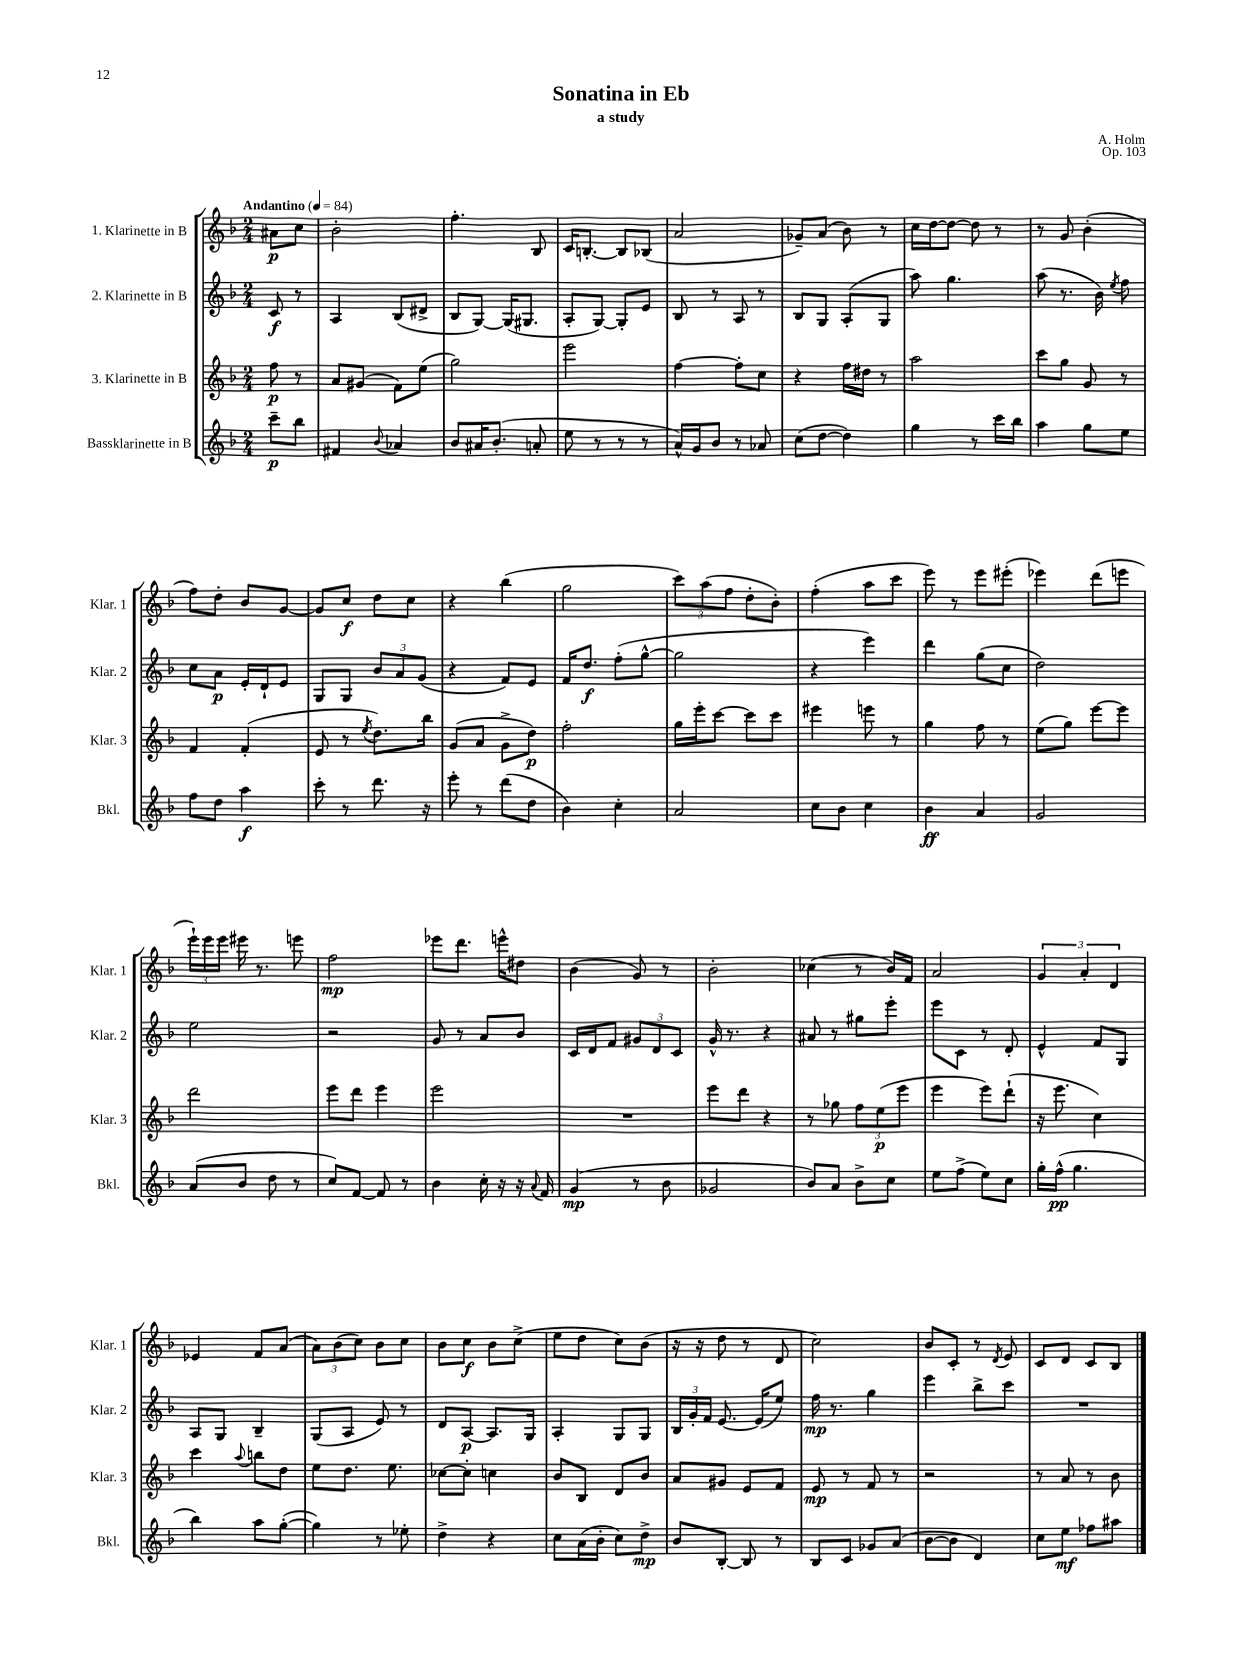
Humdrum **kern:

**kern	**kern	**kern	**kern
*staff4	*staff3	*staff2	*staff1
*clefG2	*clefG2	*clefG2	*clefG2
*k[b-]	*k[b-]	*k[b-]	*k[b-]
*M2/4	*M2/4	*M2/4	*M2/4
*MM84	*MM84	*MM84	*MM84
8ccc~	8ff	8c	8a#
8bb-	8r	8r	8cc
=	=	=	=
4f#	8a	4A	2b-'
.	(8g#	.	.
8qqb-	.	.	.
4a-	8f)	(8B-	.
.	(8ee	8d#^	.
=	=	=	=
8b-	2gg)	8B-	4.ff'
16a#	.	[8G)	.
(8.b-'	.	.	.
.	.	(16G]	.
.	.	8.G#	.
8a'	.	.	8B-
=	=	=	=
8ee	2eee	8A'	16c
.	.	.	[8.B'
8r	.	[8G)	.
8r	.	8G']	8B]
8r	.	8e	(8B-
=	=	=	=
16a^^)	[4ff	8B-	2a
16g	.	.	.
8b-	.	8r	.
8r	8ff']	8A	.
8a-	8cc	8r	.
=	=	=	=
(8cc	4r	8B-	8g-~)
[8dd	.	8G	(8a
4dd])	16ff	(8A'	8b-)
.	16dd#	.	.
.	8r	8G	8r
=	=	=	=
4gg	2aa	8aa)	16cc
.	.	.	[16dd
.	.	4.gg	8dd_
8r	.	.	8dd]
16ccc	.	.	8r
16bb-	.	.	.
=	=	=	=
4aa	8ccc	(8aa	8r
.	8gg	8.r	8g
8gg	8g	.	(4b-'
.	.	16b-)	.
.	.	8qee	.
8ee	8r	8ff	.
=	=	=	=
8ff	4f	8cc	8ff)
8dd	.	8a	8dd'
4aa	(4f'	16e'	8b-
.	.	16d`	.
.	.	8e	[8g
=	=	=	=
8ccc'	8e	8G	8g]
8r	8r	8G	8cc
.	8qee	.	.
8.ddd	8.dd)	12b-	8dd
.	.	12a	.
.	.	.	8cc
.	.	(12g	.
16r	16bb-	.	.
=	=	=	=
8eee'	(8g	4r	4r
8r	8a	.	.
(8ddd	8g^	8f)	(4bb-
8dd	8dd)	8e	.
=	=	=	=
4b-)	2ff'	16f	2gg
.	.	8.dd	.
4cc'	.	(8ff'	.
.	.	[8gg^^	.
=	=	=	=
2a	16gg	2gg]	12ccc)
.	16eee'	.	.
.	.	.	(12aa
.	[8ccc	.	.
.	.	.	12ff
.	8ccc]	.	8dd'
.	8ccc	.	8b-')
=	=	=	=
8cc	4eee#	4r	(4ff'
8b-	.	.	.
4cc	8eee	4eee)	8aa
.	8r	.	8ccc
=	=	=	=
4b-	4gg	4ddd	8eee)
.	.	.	8r
4a	8ff	(8gg	8eee
.	8r	8cc	(8eee#'
=	=	=	=
2g	(8ee	2dd)	4eee-)
.	8gg)	.	.
.	[8eee	.	(8ddd
.	8eee]	.	8eee
=	=	=	=
(8a	2ddd	2ee	24eee`)
.	.	.	24eee
.	.	.	24eee
8b-	.	.	16eee#
.	.	.	8.r
8dd	.	.	.
8r	.	.	8eee
=	=	=	=
8cc)	8eee	2r	2ff
[8f	8ddd	.	.
8f]	4eee	.	.
8r	.	.	.
=	=	=	=
4b-	2eee	8g	8eee-
.	.	8r	8.ddd
16cc'	.	8a	.
16r	.	.	16eee^^
16r	.	8b-	8dd#
8qqa	.	.	.
16f	.	.	.
=	=	=	=
(4g	2r	16c	(4b-
.	.	16d	.
.	.	8f	.
8r	.	12g#	8g)
.	.	12d	.
8b-	.	.	8r
.	.	12c	.
=	=	=	=
2g-	8eee	16g^^	2b-'
.	.	8.r	.
.	8ddd	.	.
.	4r	4r	.
=	=	=	=
8b-)	8r	8a#	(4cc-
8a	8gg-	8r	.
8b-^	12ff	8gg#	8r
.	(12ee	.	.
8cc	.	8eee'	16b-)
.	12eee	.	.
.	.	.	16f
=	=	=	=
8ee	4eee	8eee	2a
(8ff^	.	8c	.
8ee)	8eee)	8r	.
8cc	(8ddd`	8d'	.
=	=	=	=
16gg'	16r	4e^^	6g
(16ff^^	8.eee	.	.
4.gg	.	.	.
.	.	.	6a'
.	4cc)	8f	.
.	.	.	6d
.	.	8G	.
=	=	=	=
4bb-)	4ccc	8A	4e-
.	.	8G	.
.	8qqaa	.	.
8aa	8bb	4B-~	8f
([8gg'	8dd	.	(8a
=	=	=	=
4gg])	8ee	(8G	12a)
.	.	.	(12b-
.	8.dd	8A	.
.	.	.	12cc)
8r	.	8e)	8b-
.	8.ee	.	.
8ee-'	.	8r	8cc
=	=	=	=
4dd^	[8cc-	8d	8b-
.	8cc-']	[8A	8cc
4r	4cc	8.A]	8b-
.	.	.	(8cc^
.	.	16G	.
=	=	=	=
8cc	8b-	4A'	8ee
(16a	8B-	.	8dd
16b-'	.	.	.
8cc)	8d	8G	8cc)
8dd^	8b-	8G	(8b-
=	=	=	=
8b-	8a	24B-	16r
.	.	24g'	.
.	.	.	16r
.	.	24f	.
[8B-'	8g#	[8.e	8dd
8B-]	8e	.	8r
.	.	(16e]	.
8r	8f	8ee)	8d
=	=	=	=
8B-	8e	16ff	2cc)
.	.	8.r	.
8c	8r	.	.
8g-	8f	4gg	.
(8a	8r	.	.
=	=	=	=
[8b-	2r	4eee	8b-
8b-]	.	.	8c'
4d)	.	8bb-^	8r
.	.	.	8qd
.	.	8ccc	8e
=	=	=	=
8cc	8r	2r	8c
8ee	8a	.	8d
8ff-	8r	.	8c
8aa#	8b-	.	8B-
==	==	==	==
*-	*-	*-	*-
